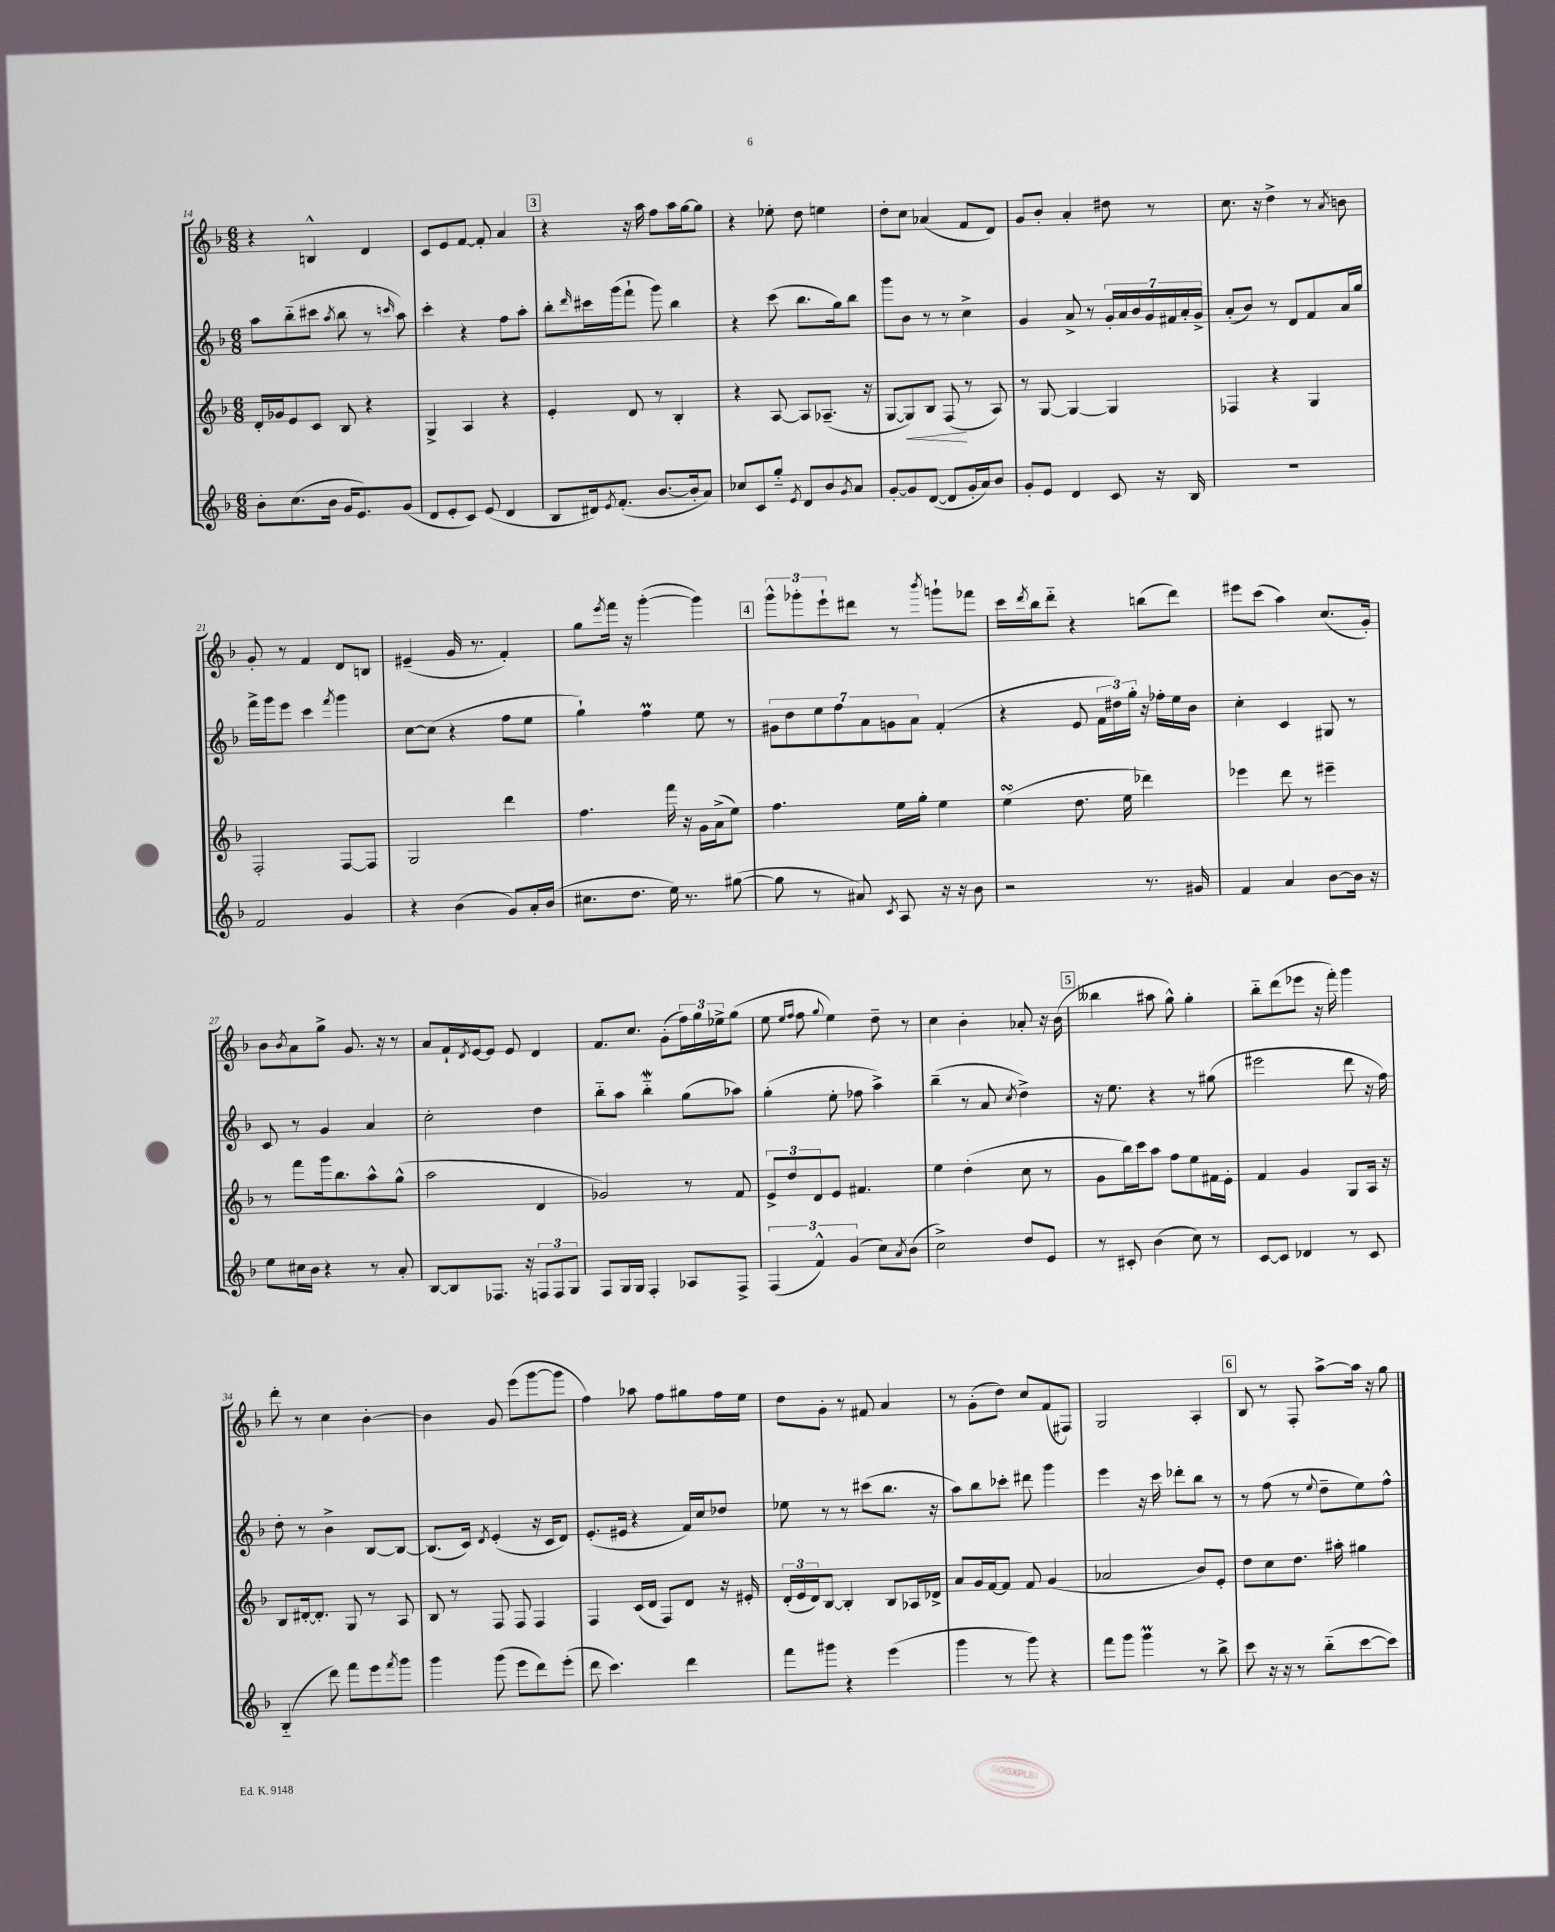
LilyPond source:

<<
\new StaffGroup <<
\new Staff = "s0" {
    \clef treble \key f \major \numericTimeSignature \time 6/8
    r4 b4-^ d'4 |
    c'8 e'8 f'8~ f'8-. a'4 |
    \mark \markup { \box "3" } r4 r16 a''16 f''8 a''16 g''16~ g''8 |
    r4 ees''8-. d''8 e''4 |
    d''8-. c''8 aes'4( f'8 d'8) |
    g'8 bes'8-. a'4-. dis''8 r8 |
    c''8. r16 d''4-> r8 \acciaccatura { a'8 } b'8 |
    g'8-. r8 f'4 d'8 b8 |
    eis'4--( g'16 r8. f'4-.) |
    g''8 \acciaccatura { e'''8 } f'''16 r16 g'''4~-.( g'''4) |
    \mark \markup { \box "4" } \tuplet 3/2 { g'''8-^ ges'''8-. e'''8-! } dis'''8 r8 \acciaccatura { bes'''8 } g'''8-! fes'''8 |
    c'''16 \acciaccatura { d'''8 } bes''16 d'''8-_ r4 b''8( d'''8) |
    eis'''8 c'''8( a''4) c''8.( g'16-.) |
    bes'8 \acciaccatura { bes'8 } a'8 g''8-> g'8. r16 r8 |
    a'8 f'16-! \acciaccatura { d'8 } e'16~ e'8 e'8 d'4 |
    f'8. c''8. g'8-.( \tuplet 3/2 { f''16) g''16 ees''16-> } g''8( |
    e''8 \grace { e''16 f''16 } f''8 \appoggiatura { g''8 } e''4) d''8-- r8 |
    c''4 bes'4-. aes'8-. r16 bes'16( |
    \mark \markup { \box "5" } beses''4 ais''8 g''8-^) g''4-. |
    bes''8-_ d'''8( ees'''8 r16 f'''16-.) g'''4 |
    d'''8-. r8 c''4 bes'4~-. |
    bes'4 g'8 e'''8( g'''8~ g'''8 |
    f''4) aes''8 f''8 gis''8 f''16 e''16 |
    d''8 g'8-. r8 fis'8 a'4 |
    r8 g'8-.( d''8) c''8 f'8( fis8) |
    g2 a4-. |
    \mark \markup { \box "6" } bes8 r8 f8-. a''8~-> a''16 r16 g''8 \bar "|." |
}
\new Staff = "s1" {
    \clef treble \key f \major \numericTimeSignature \time 6/8
    a''8 bes''8-_( cis'''8 \acciaccatura { a''8 } bes''8 r8 \grace { c'''16 } a''8) |
    c'''4-. r4 f''8 a''8-. |
    \mark \markup { \box "3" } bes''8-. \grace { d'''16 } cis'''16 g'''16( f'''8-! g'''8) bes''4 |
    r4 c'''8( bes''8. g''16) bes''8 |
    g'''8 bes'8 r8 r8 c''4-> |
    g'4 a'8-> r8 \tuplet 7/4 { g'16-. a'16 bes'16 g'16 fis'16 a'16-. g'16-> } |
    a'8-.( bes'8) r8 d'8 f'8 a'16 g''16 |
    f'''16-> g'''16 e'''8 c'''4 \acciaccatura { f'''8 } g'''4 |
    c''8~ c''8( r4 f''8 e''8 |
    g''4-!) f''4\prall e''8 r8 |
    \mark \markup { \box "4" } \tuplet 7/4 { gis'8 d''8 e''8 f''8 a'8 g'8 a'8 } f'4-.( |
    r4 e'8 \tuplet 3/2 { f'16 dis''16) g''16-. } r16 fes''16-. e''16 bes'16 |
    c''4-. c'4 gis8 r8 |
    c'8 r8 g'4 a'4 |
    c''2-. d''4 |
    bes''8-_ a''8 bes''4-_\mordent g''8( aes''8) |
    g''4-.( e''8-. fes''8 a''4->) |
    bes''4--( r8 a'8 \acciaccatura { c''8 } d''4->) |
    \mark \markup { \box "5" } r16 e''8. r4 r8 gis''8( |
    eis'''2 d'''8 r16 f''16) |
    d''8-. r8 bes'4-> bes8~ bes8~ |
    bes8.( c'16) \acciaccatura { d'8 } e'4-.( r16 c'16 d'8) |
    e'8.-.( eis'16 r4 f'16) c''16 des''8 |
    ees''8 r8 r8 cis'''8( bes''8. r16 |
    a''8) bes''8 ces'''8-. dis'''8 g'''4 |
    e'''4 r16 c'''16 des'''8-. bes''8 r8 |
    \mark \markup { \box "6" } r8 f''8( r8 \appoggiatura { e''8 } d''8-- e''8) f''8-^ \bar "|." |
}
\new Staff = "s2" {
    \clef treble \key f \major \numericTimeSignature \time 6/8
    d'16-. ges'16 e'8 c'8 bes8 r4 |
    g4-> a4 r4 |
    \mark \markup { \box "3" } e'4-. d'8 r8 bes4-. |
    r4 a8~ a8 aes8.--( r16 |
    g8~ g8\<) bes8 f8\!( r8 a8) |
    r8 g8~ g4~ g4 |
    fes4 r4 g4 |
    f2-. f8~ f8 |
    g2 d'''4 |
    f''4. f'''16 r16 g'16 a'16->( e''8) |
    \mark \markup { \box "4" } f''4. e''16 g''16-. e''4 |
    e''4\turn( d''8. e''16 des'''4) |
    ees'''4 d'''8 r8 eis'''4-- |
    r8 f'''8 g'''16 bes''8. a''8-^ g''8-^( |
    a''2 d'4 |
    ges'2) r8 f'8 |
    \tuplet 3/2 { e'8-> d''8 d'8 } e'8 fis'4. |
    e''4 d''4-.( c''8 r8 |
    \mark \markup { \box "5" } g'8 bes''16) c'''16 a''8 f''8 e''8 fis'16 e'16-. |
    f'4 g'4 g8 a16 r16 |
    bes8 dis'16~-. dis'8.-. g8 r8 a8 |
    bes8 r8 f8 f8 f4 |
    f4 c'16( d'16 f8) d'8 r16 eis'16-. |
    \tuplet 3/2 { d'16-.( e'16 d'16) } bes8~ bes4-. bes8 aes16 des'16-> |
    a'8 g'16 f'16~ f'8 f'8 g'4( |
    aes'2 bes'8) e'8-. |
    \mark \markup { \box "6" } d''8 c''8 d''8. ais''16-. gis''4 \bar "|." |
}
\new Staff = "s3" {
    \clef treble \key f \major \numericTimeSignature \time 6/8
    bes'8-. c''8.( bes'16 g'16 e'8.) g'8( |
    d'8 e'8-. c'8) e'8( d'4 |
    \mark \markup { \box "3" } bes8 dis'16) \acciaccatura { e'8 } f'8.-.( bes'8.~ bes'16-. a'8) |
    ces''8 c'8 g''8-_ \acciaccatura { e'8 } d'8 bes'8 \acciaccatura { g'8 } a'8 |
    g'8~-. g'8 d'8~( d'8 g'16-. a'16) bes'8 |
    g'8-. e'8 d'4 c'8 r16 bes16 |
    R2. |
    f'2 g'4 |
    r4 bes'4( g'8) a'16-. bes'16( |
    cis''8. d''8. e''16) r8. gis''8~( |
    \mark \markup { \box "4" } gis''8 r8 ais'8) \acciaccatura { c'8 } a8 r16 r16 bes'8 |
    r2 r8. gis'16 |
    f'4 a'4 bes'8~ bes'16 r16 |
    e''8 cis''16 bes'16 r4 r8 a'8-. |
    bes8~ bes8 fes8. r16 \tuplet 3/2 { f8 f8 g8 } |
    f8 g16 g16 f4-. aes8 f8-> |
    \tuplet 3/2 { f4( f'4-^) g'4( } c''8) \acciaccatura { a'8 } bes'8( |
    c''2->) d''8 e'8 |
    \mark \markup { \box "5" } r8 cis'8-. bes'4( c''8) r8 |
    c'8~ c'8 des'4 r8 c'8 |
    bes4-_( d'''8) f'''8 e'''8 \acciaccatura { f'''8 } g'''8 |
    g'''4 g'''8( e'''8 d'''8) e'''8-.( |
    d'''8 c'''4.) d'''4 |
    f'''8 gis'''8 r4 e'''4( |
    g'''4 r8 g'''8) r4 |
    f'''8 g'''8 g'''4\prall r8 bes''8-> |
    \mark \markup { \box "6" } c'''8 r16 r16 r8 bes''8-_( c'''8~ c'''8) \bar "|." |
}
>>
>>
\layout { \context { \Score currentBarNumber = #14 } }
